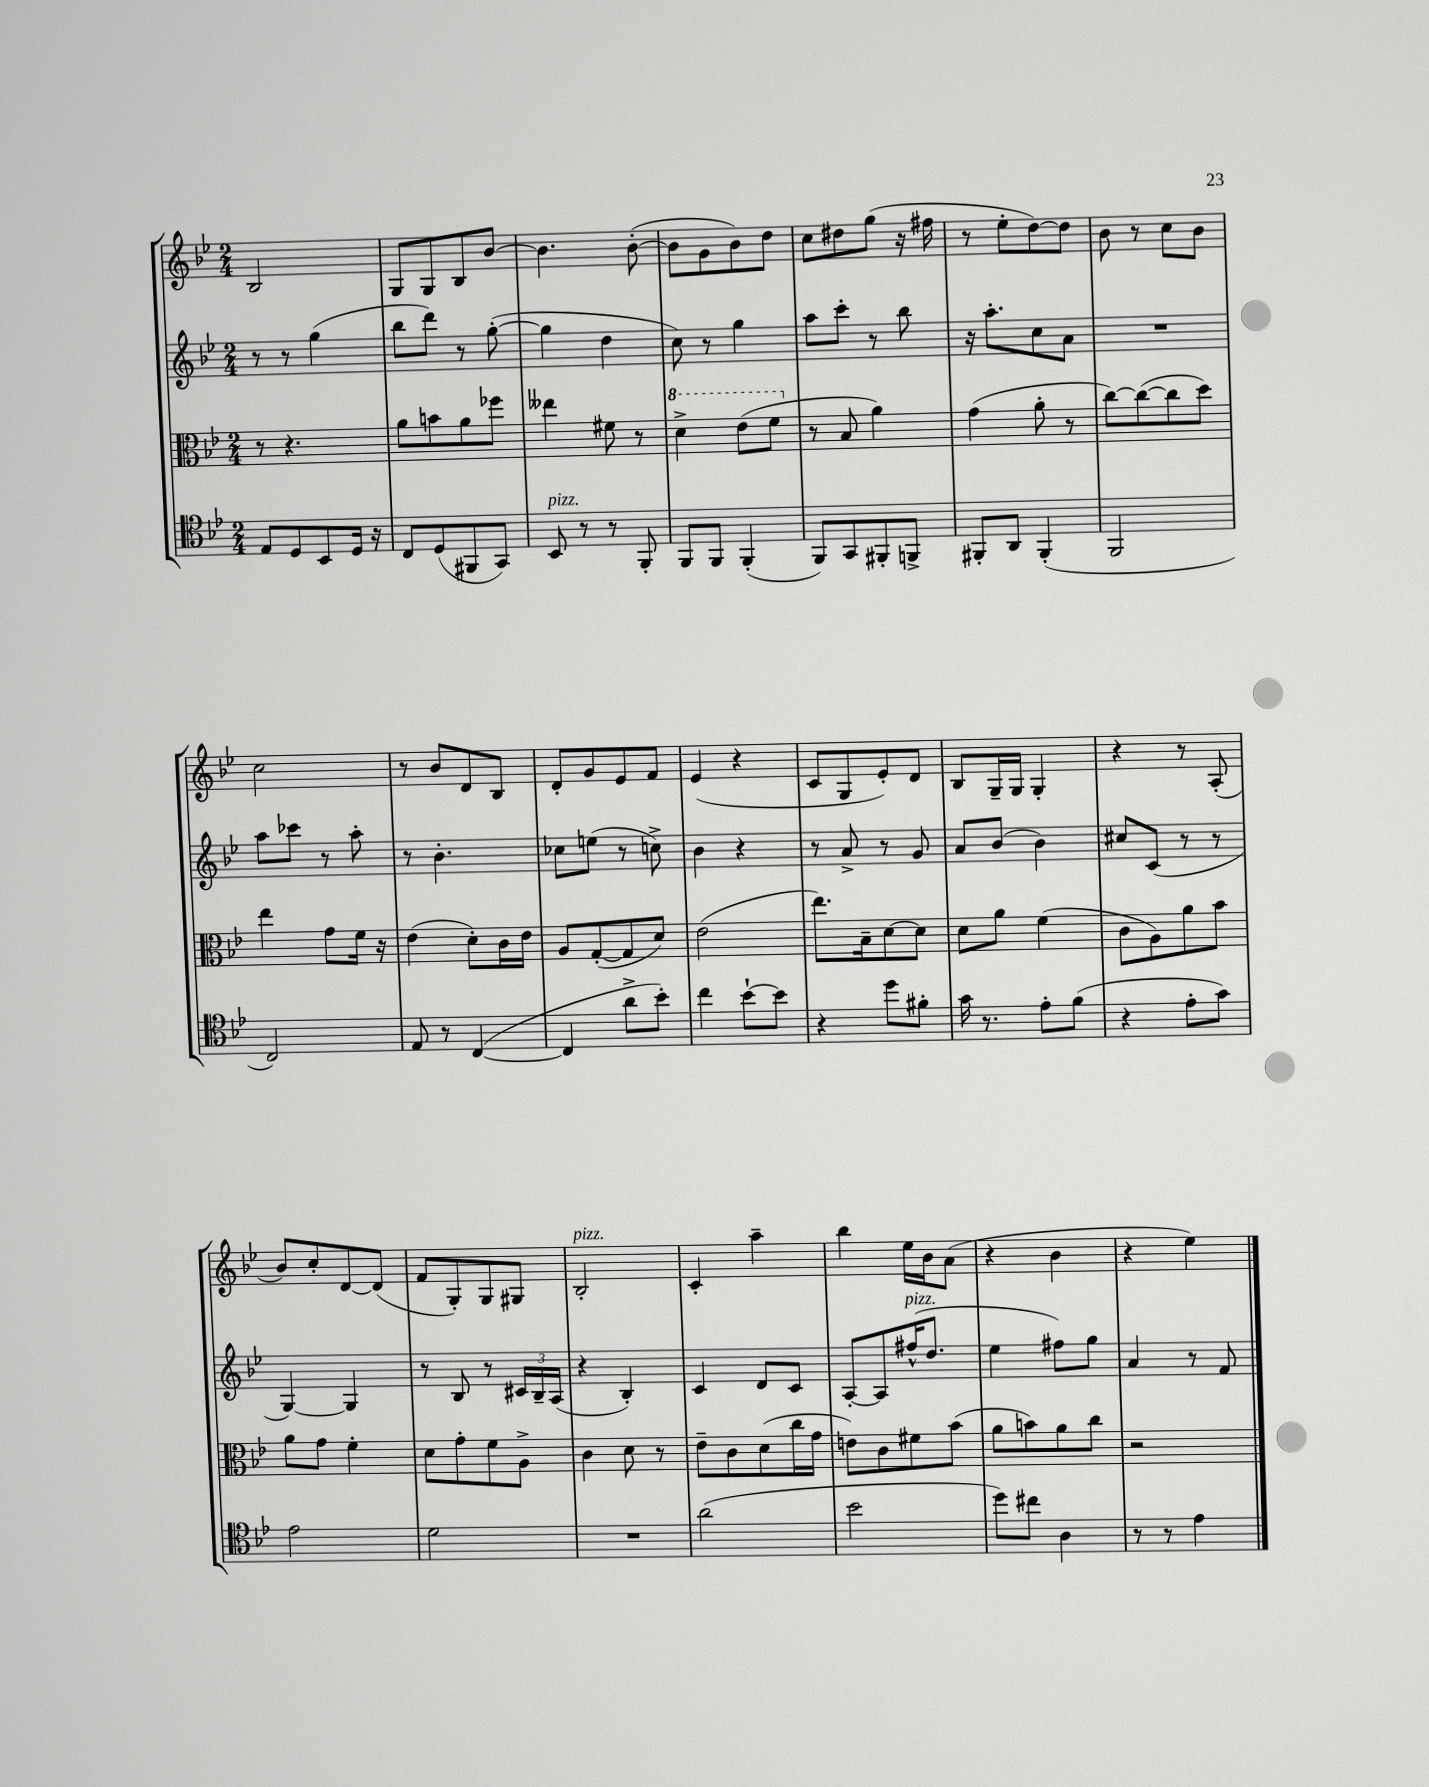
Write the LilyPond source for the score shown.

<<
\new StaffGroup <<
\new Staff = "s0" {
    \clef treble \key bes \major \numericTimeSignature \time 2/4
    \autoBeamOff bes2 |
    g8[ g8 bes8 bes'8]~ |
    bes'4. bes'8~-.( |
    bes'8[ g'8 bes'8) d''8] |
    c''8[ dis''8 g''8]( r16 fis''16 |
    r8 ees''8[-. d''8~) d''8] |
    bes'8 r8 c''8[ bes'8] |
    c''2 |
    r8 bes'8[ d'8 bes8] |
    d'8[-. g'8 ees'8 f'8] |
    ees'4( r4 |
    c'8[ g8 ees'8-.) d'8] |
    bes8[ g16-- g16] g4-. |
    r4 r8 a8-.( |
    bes'8[) c''8-. d'8~ d'8]( |
    f'8[ g8-.) g8 gis8] |
    bes2-.^\markup { \italic "pizz." } |
    c'4-. a''4-- |
    bes''4 ees''16[ bes'16 a'8]( |
    r4 bes'4 |
    r4 ees''4) \bar "|." |
}
\new Staff = "s1" {
    \clef treble \key bes \major \numericTimeSignature \time 2/4
    \autoBeamOff r8 r8 g''4( |
    bes''8[ d'''8]) r8 g''8~-.( |
    g''4 d''4 |
    c''8) r8 g''4 |
    a''8[ c'''8]-. r8 bes''8 |
    r16 a''8.[-. c''8 a'8] |
    R2 |
    a''8[ ces'''8] r8 a''8-. |
    r8 bes'4.-. |
    ces''8[ e''8]( r8 c''8->) |
    bes'4 r4 |
    r8 a'8-> r8 g'8 |
    a'8[ bes'8]( bes'4) |
    cis''8[ c'8]( r8 r8 |
    g4~) g4 |
    r8 bes8 r8 \tuplet 3/2 { cis'16[ bes16-- a16]( } |
    r4 bes4-.) |
    c'4 d'8[ c'8] |
    a8[~-. a8 fis''16-^^\markup { \italic "pizz." }( d''8.] |
    ees''4 fis''8[) g''8] |
    a'4 r8 f'8 \bar "|." |
}
\new Staff = "s2" {
    \clef alto \key bes \major \numericTimeSignature \time 2/4
    \autoBeamOff r8 r4. |
    a'8[ b'8 a'8 fes''8] |
    eeses''4 fis'8 r8 |
    \ottava #1 d''4-> ees''8[( f''8] \ottava #0 |
    r8 bes8 a'4) |
    g'4( a'8-. r8 |
    c''8[~) c''8~( c''8 d''8]) |
    ees''4 g'8[ f'16] r16 |
    ees'4( d'8[-.) c'16 ees'16] |
    a8[ g8~-.( g8 d'8]) |
    ees'2( |
    ees''8.[) bes16-- d'8~ d'8] |
    d'8[ a'8] f'4( |
    c'8[ a8) a'8 bes'8] |
    a'8[ g'8] f'4-. |
    d'8[ g'8-. f'8 a8]-> |
    c'4 d'8 r8 |
    ees'8[-- c'8 d'8( c''16 g'16] |
    e'8[) c'8 fis'8 bes'8]( |
    a'8[ b'8) a'8 c''8] |
    r2 \bar "|." |
}
\new Staff = "s3" {
    \clef tenor \key bes \major \numericTimeSignature \time 2/4
    \autoBeamOff ees8[ d8 bes,8 d16] r16 |
    c8[ d8( fis,8 g,8]) |
    bes,8^\markup { \italic "pizz." } r8 r8 f,8-. |
    f,8[ f,8] f,4-.( |
    f,8[) g,8 fis,8-. f,8]-> |
    fis,8[-. a,8] fis,4-.( |
    f,2 |
    c2) |
    ees8 r8 c4~( |
    c4 a'8[-> bes'8]-.) |
    c''4 bes'8[~-! bes'8] |
    r4 d''8[ fis'8]-. |
    g'16 r8. ees'8[-. f'8]( |
    r4 ees'8[-. g'8]) |
    ees'2 |
    d'2 |
    R2 |
    a'2( |
    bes'2 |
    d''8[) cis''8] a4 |
    r8 r8 ees'4 \bar "|." |
}
>>
>>
\layout { \context { \Score \remove "Bar_number_engraver" } }
